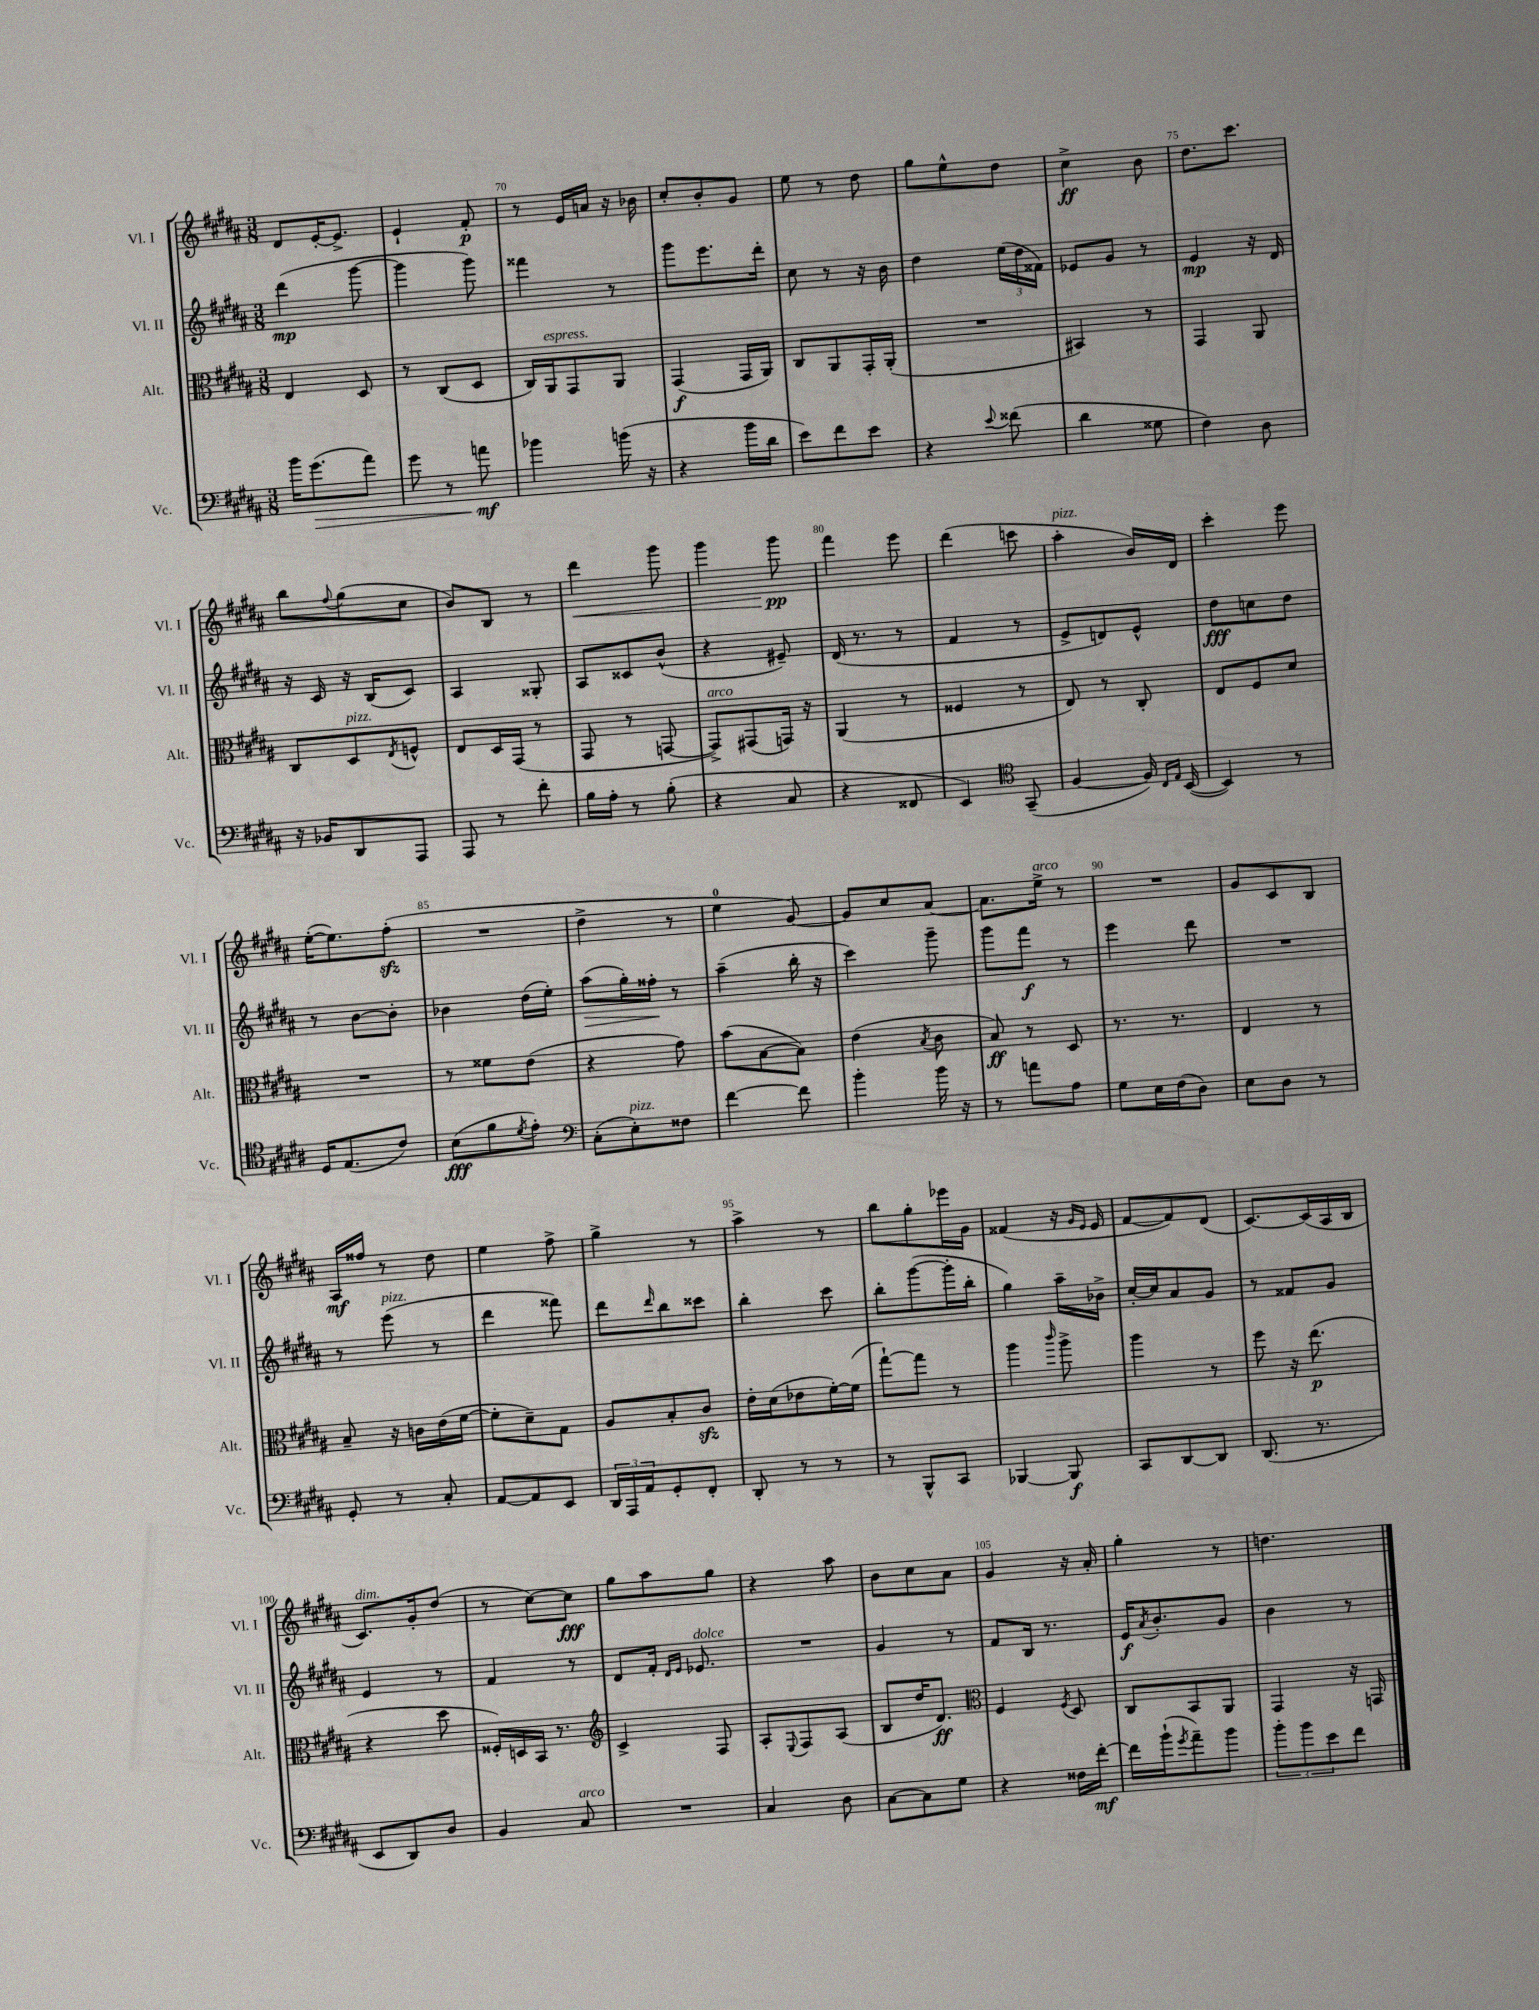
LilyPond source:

<<
\new StaffGroup <<
\new Staff = "s0" \with { instrumentName = "Vl. I" shortInstrumentName = "Vl. I" } {
    \clef treble \key b \major \numericTimeSignature \time 3/8
    dis'8 e'16~-. e'8.-> |
    e'4-! fis'8-.\p |
    r8 e'16 a'16 r16 bes'16 |
    cis''8-. b'8-. gis'8 |
    e''8 r8 dis''8 |
    gis''8 e''8-^ dis''8 |
    cis''4->\ff b'8 |
    dis''8. cis'''8. |
    b''8 \appoggiatura { fis''8 } gis''8( cis''8 |
    b'8) b8 r8 |
    dis'''4\< gis'''8 |
    gis'''4 gis'''8\pp\! |
    fis'''4 e'''8 |
    dis'''4( c'''8 |
    ais''4-.^\markup { \italic "pizz." } b'16) dis'16 |
    cis'''4-. e'''8 |
    e''16~-.( e''8.) fis''8-.\sfz( |
    R4. |
    dis''4-> r8 |
    e''4-0 gis'8~) |
    gis'8 cis''8 ais'8~ |
    ais'8. e''16->^\markup { \italic "arco" } r8 |
    R4. |
    gis'8 cis'8 b8 |
    ais16\mf fisis''16 r8 dis''8 |
    e''4 fis''8-> |
    gis''4-> r8 |
    ais''4-> r8 |
    b''8 gis''8-. ees'''16 gis'16 |
    fisis'4( r16 \grace { gis'16 e'16 } e'16 |
    fis'8~ fis'8) dis'8( |
    cis'8.~) cis'16( ais16 b16 |
    cis'8.^\markup { \italic "dim." }) gis'16-. dis''8( |
    r8 cis''8~) cis''8\fff |
    gis''8 ais''8 gis''8 |
    r4 ais''8 |
    b'8 cis''8 ais'8 |
    gis'4 r16 ais'16-. |
    gis''4-. r8 |
    d''4. \bar "|." |
}
\new Staff = "s1" \with { instrumentName = "Vl. II" shortInstrumentName = "Vl. II" } {
    \clef treble \key b \major \numericTimeSignature \time 3/8
    dis'''4\mp( gis'''8~ |
    gis'''4 gis'''8) |
    fisis'''4 r8 |
    gis'''8 e'''8. dis'''16-. |
    cis''8 r8 r16 b'16 |
    dis''4 \tuplet 3/2 { e''16( dis''16 fisis'16) } |
    ees'8 gis'8 r8 |
    e'4\mp r16 dis'16 |
    r16 cis'16 r16 b16( cis'8) |
    ais4 gisis8-. |
    ais8 cisis'8 b'8-^( |
    r4 eis'8--) |
    dis'16( r8. r8 |
    fis'4 r8 |
    e'8-> d'8) e'8-^ |
    dis''8\fff c''8 dis''8 |
    r8 b'8~ b'8-. |
    bes'4 dis''16( e''16-.) |
    ais''8\>( gis''16-.) fisis''16-.\! r8 |
    ais''4--( b''16-. r16 |
    cis'''4) gis'''8-- |
    gis'''8 fis'''8\f r8 |
    e'''4 dis'''8 |
    R4. |
    r8 e'''8^\markup { \italic "pizz." }( r8 |
    dis'''4 fisis'''8) |
    dis'''8 \grace { dis'''16 } b''8 cisis'''8 |
    b''4-. cis'''8 |
    b''8-. gis'''8~( gis'''16-. b''16-. |
    gis''4) ais''16-- bes'16-> |
    cis''16~-. cis''16 ais'8 gis'8 |
    r8 fisis'8 gis'8 |
    e'4 r8 |
    fis'4 r8 |
    dis'8 fis'16-. \grace { dis'16 e'16 } ees'8.^\markup { \italic "dolce" } |
    R4. |
    gis'4 r8 |
    fis'8 b16 r8. |
    e'16\f \acciaccatura { ais'8 } b'8.-. gis'8 |
    b'4 r8 \bar "|." |
}
\new Staff = "s2" \with { instrumentName = "Alt." shortInstrumentName = "Alt." } {
    \clef alto \key b \major \numericTimeSignature \time 3/8
    e4 dis8 |
    r8 cis8( dis8 |
    cis16) ais,16^\markup { \italic "espress." } gis,8 ais,8 |
    gis,4\f( gis,16 ais,16) |
    cis8 ais,8 gis,16-. ais,16-.( |
    R4. |
    bis,4) r8 |
    gis,4 ais,8 |
    cis8 dis8^\markup { \italic "pizz." } \acciaccatura { e8 } f8-^ |
    e8 dis16 gis,16( r8 |
    gis,8 r8 g,8~ |
    g,8->^\markup { \italic "arco" }) gis,8( g,16) r16 |
    ais,4( r8 |
    fisis4 r8 |
    e8) r8 cis8-. |
    e8 fis8 dis'8 |
    R4. |
    r8 fisis'8 e'8( |
    r4 gis'8) |
    b'8( b8~ b8) |
    e'4( \acciaccatura { b8 } cis'8 |
    b8\ff) r8 dis8 |
    r8. r8. |
    e4 r8 |
    b8-- r16 c'16 e'16( fis'16~ |
    fis'8-. dis'8--) gis8 |
    ais8 b8-. cis'8\sfz |
    e'16-. dis'16( ees'8 fis'16~-.) fis'16( |
    gis''8~-!) gis''8 r8 |
    ais''4 \grace { cis'''16 } ais''8-> |
    ais''4 r8 |
    fis''8 r16 e''8.\p( |
    r4 dis''8 |
    fisis16-.) d16 b,16 r8. |
    \clef treble cis'4-> fis8 |
    ais8-. \appoggiatura { e8 } fis8 ais8( |
    b8 dis''16 dis'8.\ff) |
    \clef alto fis4 \acciaccatura { fis8 } dis8 |
    cis8 b,8 ais,8 |
    gis,4 r16 g,16 \bar "|." |
}
\new Staff = "s3" \with { instrumentName = "Vc." shortInstrumentName = "Vc." } {
    \clef bass \key b \major \numericTimeSignature \time 3/8
    b'16 gis'8.\>( ais'8) |
    gis'8 r8 a'8\mf\! |
    bes'4 b'16( r16 |
    r4 b'16 dis'16 |
    e'8) fis'8 e'8 |
    r4 \appoggiatura { e'8 } fisis'8( |
    dis'4 gisis8 |
    fis4) dis8 |
    r16 bes,16 dis,8 ais,,8 |
    ais,,8 r8 fis'8-. |
    b16 ais16-. r8 b8-.( |
    r4 cis8 |
    r4 fisis,8 |
    e,4) \clef tenor gis,8--( |
    fis4~ fis16) \grace { cis16 e16 } b,16~( |
    b,4) r8 |
    dis16 e8.( cis'8) |
    b8\fff( fis'8 \acciaccatura { dis'8 } e'8-.) |
    \clef bass cis8-.( e8-.^\markup { \italic "pizz." }) fisis8 |
    fis'4~ fis'8 |
    b'4-. b'16 r16 |
    r8 a'8 ais8 |
    gis8 e16 fis16( dis8) |
    e8 dis8 r8 |
    gis,8-. r8 cis8-. |
    ais,8~ ais,8 e,8 |
    \tuplet 3/2 { dis,16 ais,,16 ais,16 } gis,8-. fis,8-. |
    dis,8-. r8 r8 |
    r8 b,,8-^ cis,8 |
    bes,,4~ bes,,8\f |
    cis,8 dis,8~ dis,8 |
    dis,8.( r8. |
    e,8 dis,8) dis8 |
    b,4 cis8^\markup { \italic "arco" } |
    R4. |
    cis4 dis8 |
    cis8~ cis8 gis8 |
    r4 fisis16 fis'16~-.\mf |
    fis'16 b'16-!( \acciaccatura { gis'8 } ais'8--) b'8 |
    \tuplet 3/2 { b'8-. b'8 e'8 } fis'8 \bar "|." |
}
>>
>>
\layout { \context { \Score currentBarNumber = #68 \override BarNumber.break-visibility = ##(#f #t #t) barNumberVisibility = #(every-nth-bar-number-visible 5) } }
